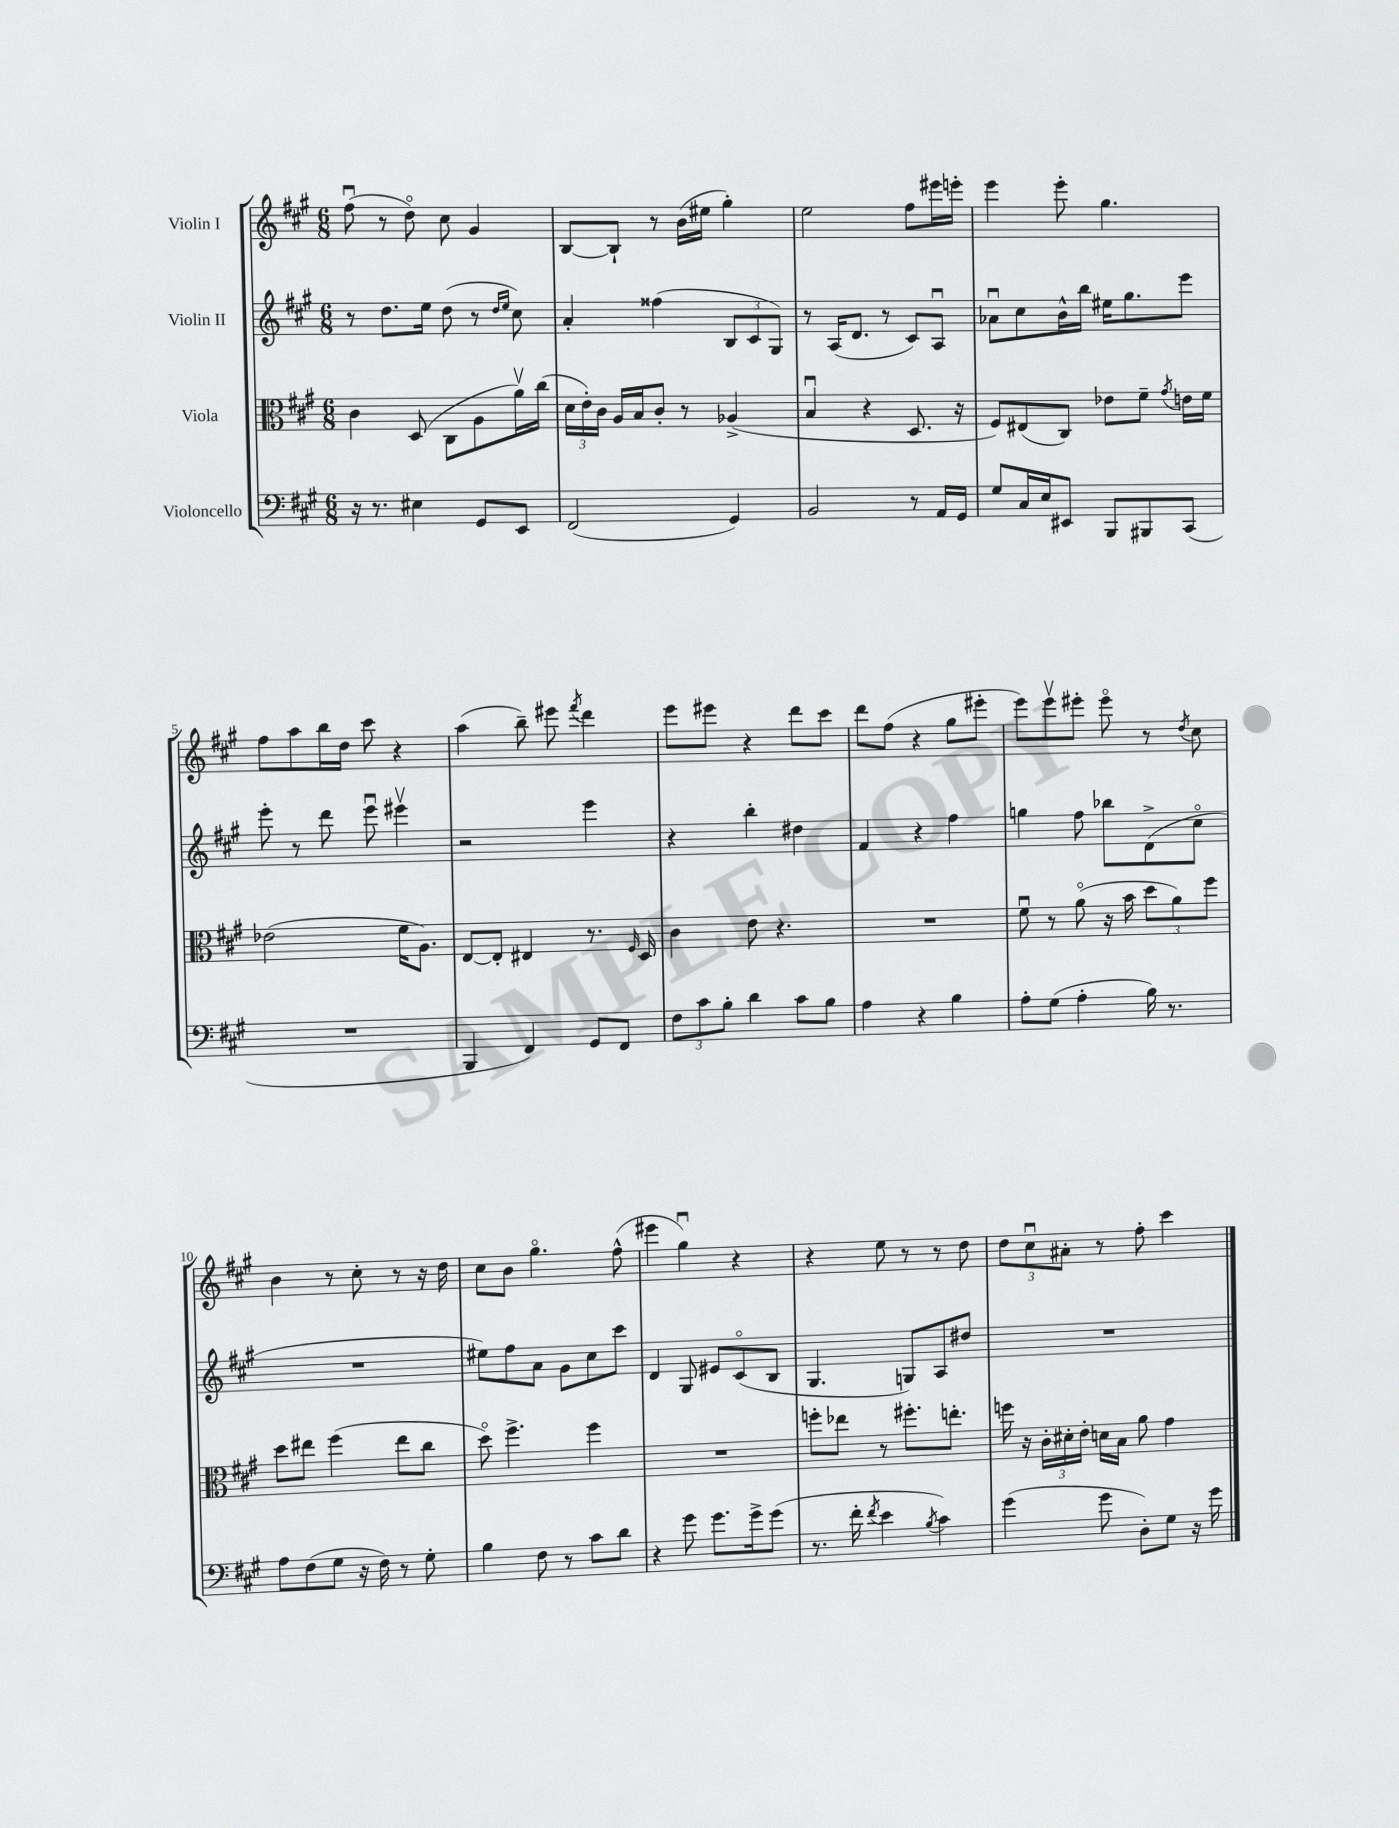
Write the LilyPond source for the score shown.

<<
\new StaffGroup <<
\new Staff = "s0" \with { instrumentName = "Violin I" } {
    \clef treble \key a \major \numericTimeSignature \time 6/8
    \autoBeamOff fis''8\downbow( r8 d''8\flageolet) cis''8 gis'4 |
    b8[~ b8]-! r8 b'16[( eis''16] gis''4-.) |
    e''2 fis''8[ eis'''16 e'''16]-. |
    e'''4 e'''8-. gis''4. |
    fis''8[ a''8 b''16 d''16] cis'''8 r4 |
    a''4( b''8--) eis'''8 \acciaccatura { fis'''8 } d'''4 |
    e'''8[ eis'''8] r4 d'''8[ cis'''8] |
    d'''8[ fis''8]( r4 gis''8[ eis'''8]-. |
    e'''8[) e'''8\upbow eis'''8]-. eis'''8\flageolet r8 \acciaccatura { d''8 } cis''8 |
    b'4 r8 cis''8-. r8 r16 d''16 |
    cis''8[ b'8] gis''4.\flageolet fis''8-^( |
    eis'''4 gis''4\downbow) r4 |
    r4 e''8 r8 r8 d''8 |
    \tuplet 3/2 { d''8[ cis''8\downbow ais'8]-. } r8 fis''8-. cis'''4 \bar "|." |
}
\new Staff = "s1" \with { instrumentName = "Violin II" } {
    \clef treble \key a \major \numericTimeSignature \time 6/8
    \autoBeamOff r8 d''8.[ e''16] d''8( r8 \grace { d''16[ e''16] } cis''8) |
    a'4-. fisis''4( \tuplet 3/2 { b8[ cis'8 gis8]) } |
    r8 a16[( d'8.] r8 cis'8[) a8]\downbow |
    aes'8[\downbow cis''8 b'16-^ b''16] eis''16[ gis''8. e'''8] |
    e'''8-. r8 d'''8 e'''8\downbow eis'''4\upbow |
    r2 e'''4 |
    r4 b''4-. dis''4 |
    fis'4 r4 fis''4 |
    g''4 fis''8 bes''8[ d'8->( cis''8]\flageolet |
    R2. |
    eis''8[) fis''8 a'8] gis'8[ cis''8 cis'''8] |
    d'4 gis8 eis'8[ cis'8\flageolet( b8] |
    gis4. g8[) a8 dis''8] |
    R2. \bar "|." |
}
\new Staff = "s2" \with { instrumentName = "Viola" } {
    \clef alto \key a \major \numericTimeSignature \time 6/8
    \autoBeamOff cis'4 d8( cis8[ a8 a'16\upbow) cis''16]( |
    \tuplet 3/2 { d'16[ e'16-.) cis'16] } a16[ b16 cis'8]-. r8 aes4->( |
    b4\downbow r4 d8. r16 |
    fis8[) eis8( cis8]) ees'8[ fis'8]-- \acciaccatura { gis'8 } e'16[ fis'16] |
    ees'2( fis'16[ a8.]) |
    e8[~ e8]-. eis4 r8. \grace { fis16 } d16 |
    cis'4 e'8 r4. |
    R2. |
    fis'8\downbow r8 a'8\flageolet( r16 b'16 \tuplet 3/2 { d''8[ a'8) fis''8] } |
    d''8[ eis''8] fis''4( eis''8[ cis''8] |
    d''8\flageolet) fis''4.-> fis''4 |
    R2. |
    f''8[-. ees''8] r8 fis''8.[-. e''8.]-. |
    f''16 r16 \tuplet 3/2 { cis'16[-. dis'16-. e'16]-. } d'16[ b16] a'8 gis'4 \bar "|." |
}
\new Staff = "s3" \with { instrumentName = "Violoncello" } {
    \clef bass \key a \major \numericTimeSignature \time 6/8
    \autoBeamOff r16 r8. eis4 gis,8[ e,8] |
    fis,2( gis,4) |
    b,2 r8 a,16[ gis,16] |
    gis8[ cis16 e16 eis,8] b,,8[ bis,,8 cis,8]( |
    R2. |
    b,,4 fis,4) gis,8[ fis,8] |
    \tuplet 3/2 { fis8[ cis'8 b8]-. } d'4 cis'8[ b8] |
    a4 r4 b4 |
    a8[-. gis8]( a4-. b16) r8. |
    a8[ fis8( gis8] r16 fis16) r8 gis8-. |
    b4 fis8 r8 cis'8[ d'8] |
    r4 gis'8 gis'8.[ gis'16-> gis'8]( |
    r8. fis'16-. \acciaccatura { fis'8 } e'4 \acciaccatura { b8 } cis'4) |
    gis'4( gis'8 d8[-.) gis8] r16 gis'16 \bar "|." |
}
>>
>>
